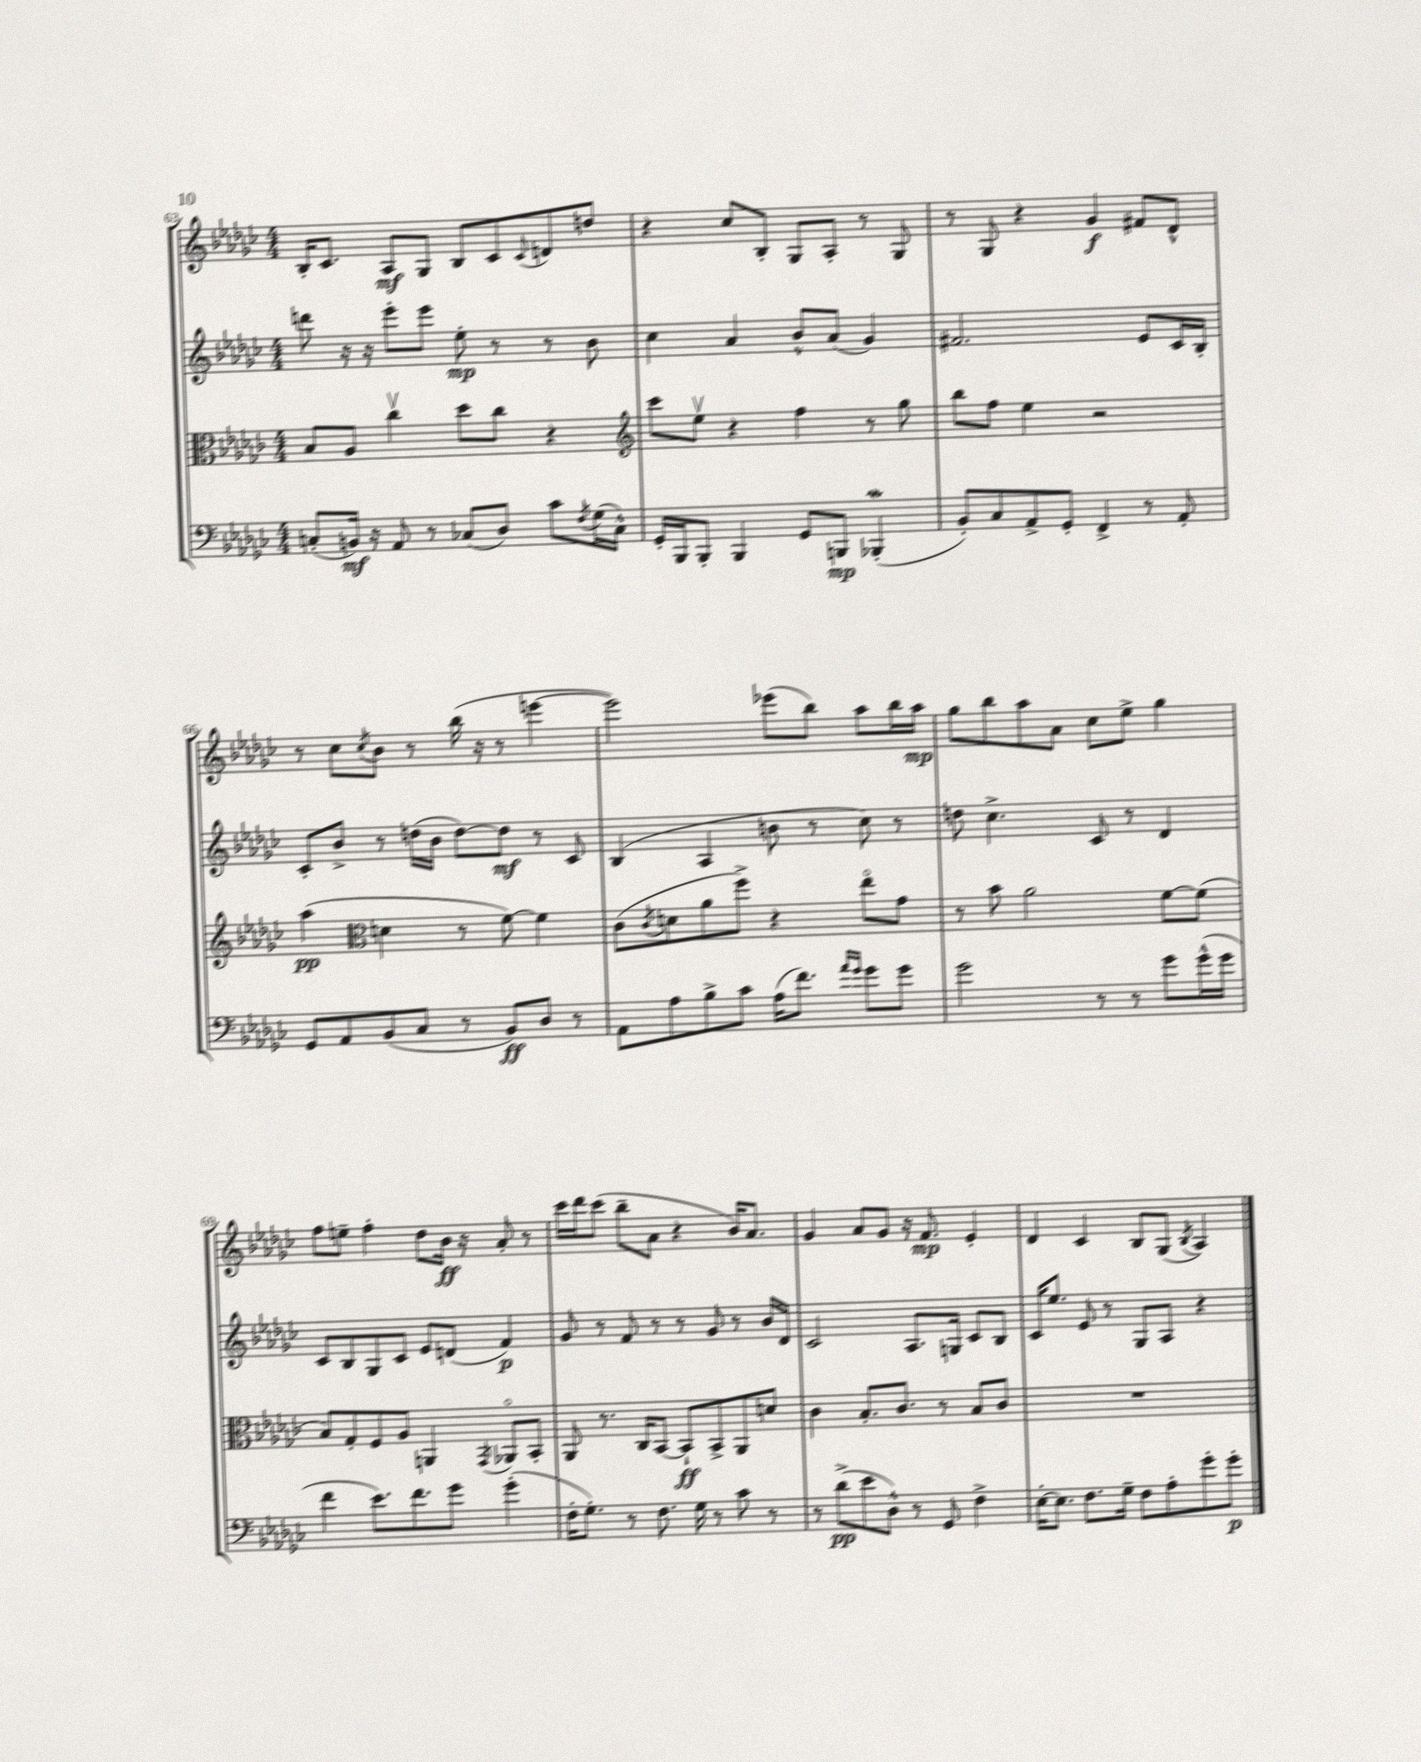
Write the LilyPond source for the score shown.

<<
\new StaffGroup <<
\new Staff = "s0" {
    \clef treble \key ges \major \numericTimeSignature \time 4/4
    bes16-. ces'8. aes8\mf ges8 bes8 ces'8 \appoggiatura { ces'8 } d'8 d''8 |
    r4 ces''8 bes8-. ges8 aes8-. r8 ges8 |
    r8 ges8 r4 ges'4\f fis'8 des'8-^ |
    r8 ces''8 \acciaccatura { ces''8 } bes'8 r8 bes''16( r16 r8 e'''4~ |
    e'''2) ees'''8( bes''8) aes''8 bes''16 aes''16\mp |
    ges''8 bes''8 aes''8 aes'8 ces''8 ees''8-> ges''4 |
    f''8 e''8-- f''4-. des''8 bes'16\ff r16 aes'8-. r8 |
    ces'''16 des'''16 ces'''8( bes''8-- aes'8 r4 bes'16) aes'8. |
    ges'4 aes'8 ges'8 r16 f'8.\mp ees'4-. |
    des'4 ces'4 bes8 ges8( \acciaccatura { bes8 } aes4) \bar "|." |
}
\new Staff = "s1" {
    \clef treble \key ges \major \numericTimeSignature \time 4/4
    d'''8 r16 r16 ees'''8-. ees'''8 ees''8-.\mp r8 r8 bes'8 |
    ces''4 aes'4 bes'8-^ aes'8( ges'4) |
    fis'2. ees'8 ces'16 bes16-. |
    ces'8-. bes'8-> r8 d''16( bes'16 d''8~) d''8\mf r8 ces'8 |
    bes4( aes4 b'8 r8 ces''8) r8 |
    d''8 ces''4.-> ces'8 r8 des'4 |
    ces'8 bes8 ges8 ces'8 ees'8 d'8( f'4\p) |
    ges'8 r8 f'8 r8 r8 ges'8 r8 bes'16 des'16 |
    ces'2 aes8. g16 ces'8 bes8 |
    ces'16 ees''8. ees'8 r8 ges8 aes8 r4 \bar "|." |
}
\new Staff = "s2" {
    \clef alto \key ges \major \numericTimeSignature \time 4/4
    bes8 aes8 ces''4\upbow des''8 ces''8 r4 |
    \clef treble ces'''8 ees''8\upbow r4 f''4 r8 ges''8 |
    bes''8 f''8 ees''4 r2 |
    aes''4\pp( \clef alto d'4 r8 f'8~) f'4 |
    ces'8( \acciaccatura { ces'8 } d'8 aes'8 f''8->) r4 ees''8\flageolet ges'8 |
    r8 bes'8 aes'2 f'8~ f'8( |
    bes8) ges8-. f8 aes8 a,4 \acciaccatura { ges,8 } aes,8\flageolet bes,8-. |
    aes,8 r8. ces16 bes,8~ bes,8-!\ff bes,8-> aes,8 d'8 |
    ces'4 bes8.-. ces'8. r8 bes8 ces'8 |
    R1 \bar "|." |
}
\new Staff = "s3" {
    \clef bass \key ges \major \numericTimeSignature \time 4/4
    c8-.( b,16\mf) r16 aes,8 r8 ces8( des8) ces'8 \acciaccatura { f8 } ges16( ces16-^) |
    ges,16-. bes,,16 bes,,8-. bes,,4 ges,8 b,,8\mp bes,,4-.\mordent( |
    bes,8-.) ces8 aes,8-> ges,8-. f,4-> r8 aes,8-. |
    ges,8 aes,8 bes,8( ces8 r8 bes,8\ff) des8 r8 |
    aes,8 aes8 bes8-> ces'8 aes16( f'8.) \grace { aes'16 ges'16 } ges'8 ges'8 |
    ges'2 r8 r8 ges'8 ges'16-^( ges'16 |
    f'4 ees'8.) f'8. ges'8 ges'4-.( |
    f16-. ges8.-.) r8 f8. ges16 r8 ces'8 r8 |
    r8 des'8->\pp( ees'8 des8-^) r8 ges,8 f4-> |
    ees16~-. ees8. f8. ges16-- f8 aes8-. ges'8-. ges'8-.\p \bar "|." |
}
>>
>>
\layout { \context { \Score currentBarNumber = #63 } }
